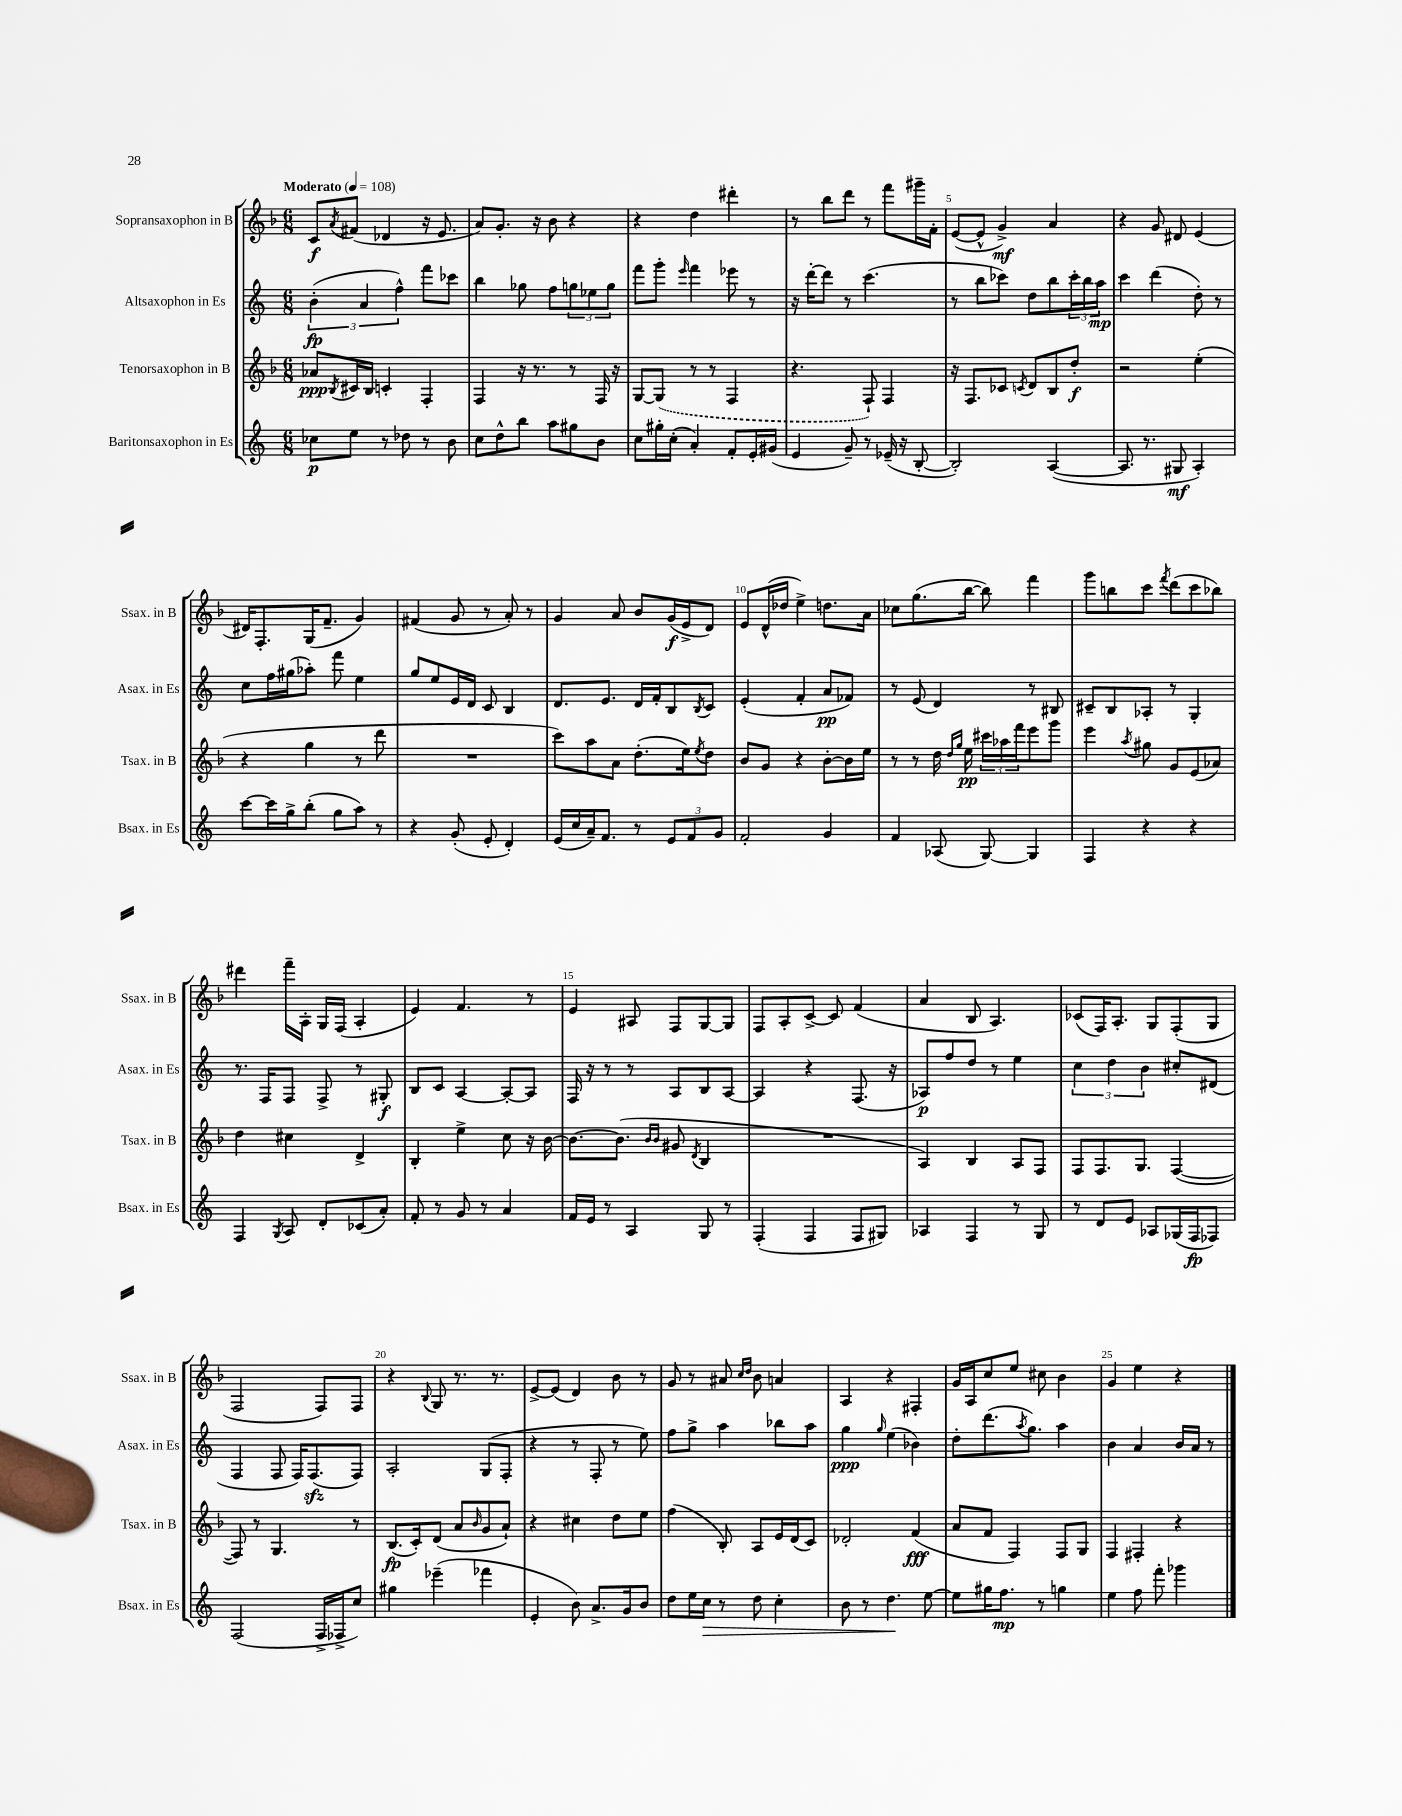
<<
\new StaffGroup <<
\new Staff = "s0" \with { instrumentName = "Sopransaxophon in B" shortInstrumentName = "Ssax. in B" } {
    \clef treble \key f \major \numericTimeSignature \time 6/8 \tempo "Moderato" 4 = 108
    c'8\f \acciaccatura { a'8 } fis'8( des'4 r16 e'8. |
    a'8) g'8.-. r16 bes'8 r4 |
    r4 d''4 dis'''4-. |
    r8 bes''8 d'''8 r8 f'''8 gis'''16-- f'16-. |
    e'8~( e'8-^ g'4->\mf) a'4 |
    r4 g'8 dis'8 e'4( |
    dis'16) f8.-. g16( f'8.-- g'4) |
    fis'4( g'8 r8 a'8-.) r8 |
    g'4 a'8 bes'8 g'16\f( e'16-> d'8) |
    e'8 d'16-^( des''16 e''4->) d''8. a'16 |
    ces''8 g''8.( bes''16~ bes''8) f'''4 |
    g'''8 b''8 c'''8 \acciaccatura { f'''8 } d'''8( c'''8 bes''8) |
    dis'''4 f'''16-- a16-. g16 f16( a4-. |
    e'4) f'4. r8 |
    e'4 ais8 f8 g8~ g8 |
    f8 a8-. c'8~-> c'8 f'4( |
    a'4 bes8 a4.) |
    ces'8( f16) a8.-. g8 f8-.( g8 |
    f2 f8) f8 |
    r4 \appoggiatura { bes8 } g8 r8. r8. |
    e'8~-> e'8( d'4) bes'8 r8 |
    g'8 r8 ais'8 \grace { c''16 d''16 } bes'8 a'4 |
    a4 r4 fis4-. |
    g'16 a16 c''8 e''8 cis''8 bes'4 |
    g'4 e''4 r4 \bar "|." |
}
\new Staff = "s1" \with { instrumentName = "Altsaxophon in Es" shortInstrumentName = "Asax. in Es" } {
    \clef treble \key c \major \numericTimeSignature \time 6/8
    \tuplet 3/2 { b'4-.\fp( a'4 f''4-^) } f'''8 ces'''8 |
    b''4 ges''8 f''8 \tuplet 3/2 { g''8 ees''8 g''8 } |
    f'''8 g'''8-. \grace { e'''16 } f'''4 ees'''8 r8 |
    r16 d'''16~-. d'''8 r8 c'''4.( |
    r8 b''8 ces'''8) d''8 b''8 \tuplet 3/2 { ces'''16-. b''16 a''16\mp } |
    c'''4 d'''4( d''8-.) r8 |
    c''8 f''16 gis''16( aes''8-.) f'''8 e''4 |
    g''8 e''8 e'16 d'16 c'8 b4 |
    d'8. e'8. d'16 f'16-. b8 \acciaccatura { b8 } c'8 |
    e'4-.( f'4-. a'8\pp fes'8) |
    r8 e'8( d'4) r8 bis8 |
    cis'8-- b8 aes8-. r8 g4-. |
    r8. f16 f8 f8-> r8 gis8-.\f |
    b8 c'8 a4~ a8~-. a8 |
    f16 r16 r8 r8 a8 b8 a8~ |
    a4 r4 f8.( r16 |
    aes8\p) f''8 d''8 r8 e''4 |
    \tuplet 3/2 { c''4 d''4 b'4 } cis''8-. dis'8( |
    f4 f8 f16) f8.\sfz( f8) |
    a2-. g8( f8-. |
    r4 r8 f8-. r8 e''8) |
    f''8 g''8-> a''4 bes''8 a''8 |
    g''4\ppp \grace { g''16 } e''4( bes'4) |
    d''8-. d'''8.( \acciaccatura { a''8 } g''8.) a''4 |
    b'4 a'4 b'16 a'16 r8 \bar "|." |
}
\new Staff = "s2" \with { instrumentName = "Tenorsaxophon in B" shortInstrumentName = "Tsax. in B" } {
    \clef treble \key f \major \numericTimeSignature \time 6/8
    aes'8\ppp \acciaccatura { bes8 } cis'16 bes16 c'4-. f4-. |
    f4 r16 r8. r8 f16 r16 |
    g8~ \once \slurDashed g8( r8 r8 f4 |
    r4. f8-!) f4 |
    r16 f8. ces'8 \acciaccatura { c'8 } d'8 bes8 d''8-.\f |
    r2 e''4-.( |
    r4 g''4 r8 d'''8 |
    R2. |
    c'''8) a''8 a'8 d''8.-.( e''16) \acciaccatura { e''8 } d''8 |
    bes'8 g'8 r4 bes'8~-. bes'16 e''16 |
    r8 r8 d''16 \grace { d''16 g''16 } e''16\pp \tuplet 3/2 { cis'''16 aes''16 f'''16 } e'''8 g'''8 |
    e'''4 \acciaccatura { a''8 } gis''8 g'8 e'8( aes'8) |
    d''4 cis''4 d'4-> |
    bes4-. e''4-> c''8 r16 bes'16~ |
    bes'8.~ bes'8.( \grace { bes'16 bes'16 } gis'8 \acciaccatura { d'8 } bes4 |
    R2. |
    a4) bes4 a8 f8 |
    f8 f8. g8. f4~( |
    f8) r8 g4. r8 |
    bes8.\fp( c'16-.) d'8( a'8 \grace { bes'16 } g'8 a'8-!) |
    r4 cis''4 d''8 e''8 |
    f''4( bes8-.) a8 e'16 d'16( c'8) |
    des'2-. f'4\fff( |
    a'8 f'8 f4) f8 g8 |
    f4 fis4-. r4 \bar "|." |
}
\new Staff = "s3" \with { instrumentName = "Baritonsaxophon in Es" shortInstrumentName = "Bsax. in Es" } {
    \clef treble \key c \major \numericTimeSignature \time 6/8
    ces''8\p e''8 r8 des''8 r8 b'8 |
    c''8 d''8-^ b''8 a''8 gis''8 b'8 |
    c''8 gis''16-. c''16-.( a'4-.) f'8-. e'16-. gis'16( |
    e'4 g'8--) r8 ees'16--( r16 b8~-. |
    b2-.) a4~( |
    a8. r8. gis8\mf a4-.) |
    c'''8~ c'''16 g''16-> b''8-.( g''8 a''8) r8 |
    r4 g'8-.( e'8-. d'4-.) |
    e'16( c''16 a'16--) f'8. r8 \tuplet 3/2 { e'8 f'8 g'8 } |
    f'2-. g'4 |
    f'4 aes8( g8~) g4 |
    f4 r4 r4 |
    f4 \acciaccatura { g8 } a8 d'8-. ces'8( a'8-.) |
    f'8-. r8 g'8 r8 a'4 |
    f'16 e'16 r8 a4 g8 r8 |
    f4-.( f4 f8 gis8) |
    aes4 f4 r8 g8 |
    r8 d'8 e'8 aes8 ges16( f16\fp fes8) |
    f2( f16-> fes16-> c''8) |
    gis''4 ees'''4--( fes'''4 |
    e'4-. b'8) a'8.-> g'16 b'8 |
    d''8 e''16 c''16\> r8 d''8 c''4-. |
    b'8 r8 d''4.\! e''8~ |
    e''8 gis''16 f''8.\mp r8 g''4 |
    e''4 f''8 f'''8-. ges'''4 \bar "|." |
}
>>
>>
\layout { \context { \Score \override BarNumber.break-visibility = ##(#f #t #t) barNumberVisibility = #(every-nth-bar-number-visible 5) } }
